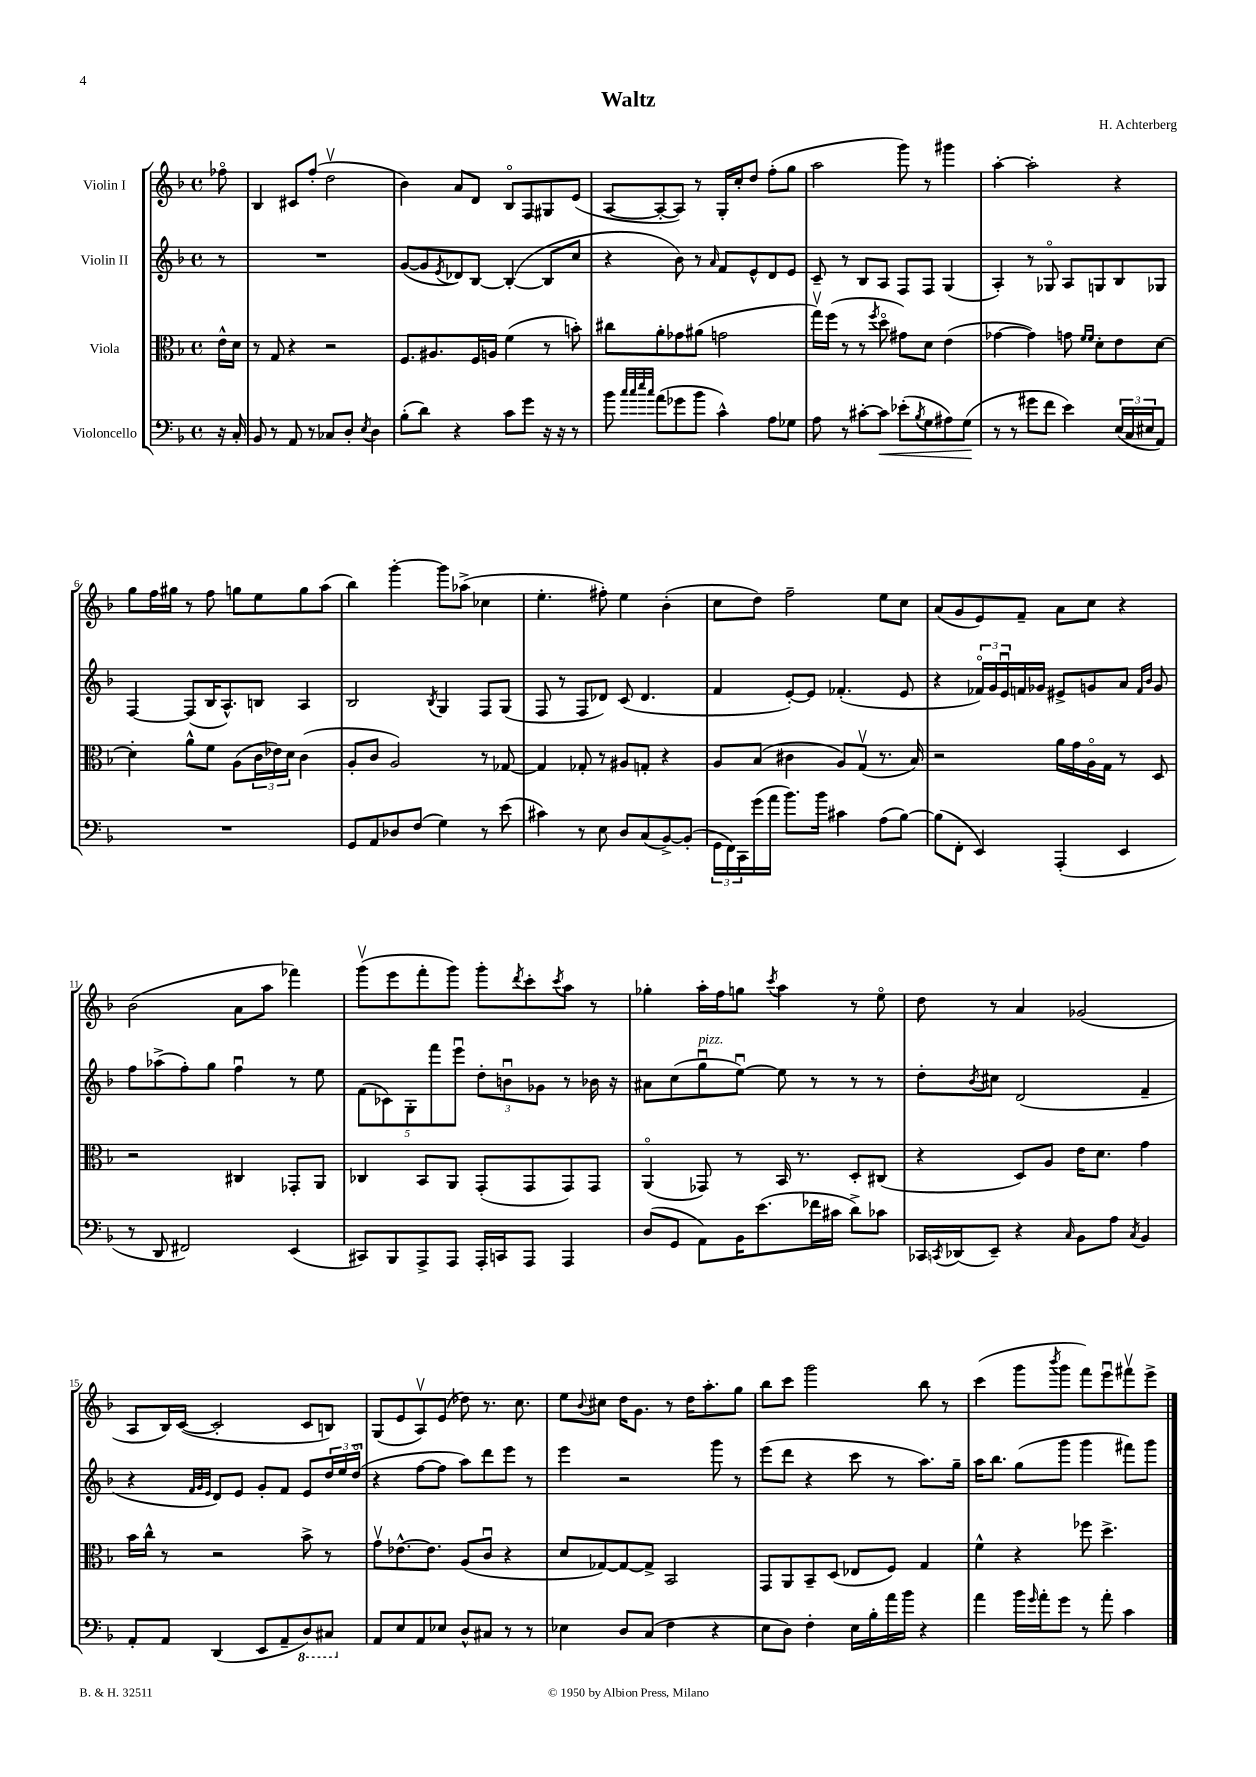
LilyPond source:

\header { title = "Waltz" composer = "H. Achterberg" }
<<
\new StaffGroup <<
\new Staff = "s0" \with { instrumentName = "Violin I" } {
    \clef treble \key f \major \defaultTimeSignature \time 4/4 \partial 8
    fes''8\flageolet |
    bes4 cis'8 f''8-.( d''2\upbow |
    bes'4) a'8 d'8 bes8\flageolet f8 gis8 e'8( |
    a8~ a8~-. a8) r8 g16-. c''16-. d''8 f''8-.( g''8 |
    a''2 g'''8) r8 gis'''4 |
    a''4~-. a''2-. r4 |
    g''8 f''16 gis''16 r8 f''8 g''8 e''8 g''8 a''8( |
    bes''4) g'''4~-. g'''8 aes''8->( ces''4 |
    e''4.-. fis''8-.) e''4 bes'4-.( |
    c''8 d''8) f''2-- e''8 c''8 |
    a'8( g'8 e'8) f'8-- a'8 c''8 r4 |
    bes'2( a'8 a''8 fes'''4) |
    g'''8\upbow( e'''8 f'''8-. g'''8) g'''8-. \acciaccatura { d'''8 } c'''8-. \acciaccatura { c'''8 } a''8 r8 |
    ges''4-. a''16-. f''16 g''8 \acciaccatura { c'''8 } a''4 r8 e''8\flageolet |
    d''8 r8 a'4 ges'2( |
    a8 bes16) c'16~( c'2-. c'8 b8) |
    g8( e'8 a8\upbow) e'8( des''8) r8. c''8. |
    e''8 \appoggiatura { bes'8 } cis''8 d''16 g'8. r8 d''16 a''8.-. g''8 |
    bes''8 c'''8 g'''2 bes''8 r8 |
    c'''4( g'''8 \acciaccatura { bes'''8 } g'''8 f'''8) e'''8\downbow fis'''8\upbow e'''8-> \bar "|." |
}
\new Staff = "s1" \with { instrumentName = "Violin II" } {
    \clef treble \key f \major \defaultTimeSignature \time 4/4 \partial 8
    r8 |
    R1 |
    g'8~( g'8 \acciaccatura { e'8 } des'8) bes8~ bes4~-.( bes8 c''8 |
    r4 bes'8) r8 \grace { a'16 } f'8 e'8-^ d'8 e'8 |
    c'8-- r8 bes8 a8 f8 f8 g4( |
    a4-.) r8 ges8\flageolet a8 g8 bes8 ges8 |
    f4~ f8( bes16 a8.-^) b8 a4 |
    bes2 \acciaccatura { bes8 } g4 f8 g8( |
    f8 r8 f8 des'8) c'8( des'4. |
    f'4 e'8~-.) e'8 fes'4.-.( e'8 |
    r4 \tuplet 3/2 { fes'16\flageolet) g'16 e'16\downbow } f'16 ges'16 eis'8-> g'8 a'8 \grace { f'16 bes'16 } g'8 |
    f''8 aes''8->( f''8-.) g''8 f''4\downbow r8 e''8 |
    \tuplet 5/4 { f'8( ces'8) g8-. f'''8 e'''8\downbow } \tuplet 3/2 { d''8-. b'8\downbow ges'8 } r8 bes'16 r16 |
    ais'8 c''8( g''8\downbow^\markup { \italic "pizz." } e''8~\downbow) e''8 r8 r8 r8 |
    d''8-. \acciaccatura { bes'8 } cis''8 d'2( f'4-- |
    r4 \grace { f'32 g'32 e'32 } d'8) e'8 g'8-. f'8 e'8 \tuplet 3/2 { d''16 e''16 d''16\flageolet( } |
    r4 f''8~ f''8 a''8) d'''8 e'''8 r8 |
    e'''4 r2 g'''8 r8 |
    e'''8( d'''8 r4 c'''8 r8 a''8.) g''16-- |
    a''16 bes''8. g''8( g'''8 g'''4 fis'''8) g'''8 \bar "|." |
}
\new Staff = "s2" \with { instrumentName = "Viola" } {
    \clef alto \key f \major \defaultTimeSignature \time 4/4 \partial 8
    e'16-^ d'16 |
    r8 g8 r4 r2 |
    f8. ais8. f16 a16 f'4( r8 b'8-.) |
    cis''8 a'8-. ges'8 ais'8( g'2 |
    g''16\upbow) f''16( r8 r8 \acciaccatura { f''8 } d''8\flageolet gis'8) d'8 e'4( |
    ges'4~ ges'4) g'8 \grace { f'16 f'16 } d'8-. e'8 d'8~ |
    d'4-. a'8-^ f'8 a8( \tuplet 3/2 { c'16 ees'16) d'16 } c'4( |
    a8-. c'8 a2) r8 ges8~ |
    ges4 ges8-. r8 ais8 g8-. r4 |
    a8 bes8( cis'4 a8) g8\upbow( r8. bes16) |
    r2 a'16 g'16 a16\flageolet g16 r8 d8 |
    r2 cis4 ges,8-. a,8 |
    ces4 bes,8 a,8 g,8-.( g,8 g,8) g,8 |
    a,4\flageolet( ges,8) r8 bes,16 r8. d8-. cis8( |
    r4 d8) a8 e'16 d'8. g'4 |
    bes'16 c''16-^ r8 r2 bes'8-> r8 |
    g'8\upbow ees'8.~-^ ees'8. a8( c'8\downbow r4 |
    d'8 ges8~) ges8~ ges8-> bes,2 |
    g,8 a,8 bes,8-- d8( ees8 f8) g4 |
    f'4-^ r4 fes''8 d''4.-> \bar "|." |
}
\new Staff = "s3" \with { instrumentName = "Violoncello" } {
    \clef bass \key f \major \defaultTimeSignature \time 4/4 \partial 8
    r16 c16-. |
    bes,8 r8 a,8 r8 ces8 d8-. \acciaccatura { e8 } d4 |
    bes8-.( d'8) r4 c'8 g'8 r16 r16 r8 |
    bes'8 \grace { c''32 c''32 e''32 c''32 } a'8( ges'8 bes'8 c'4-^) a8 ges8 |
    a8 r8 cis'8~-. cis'8\< ees'8-.( \acciaccatura { bes8 } g8 ais8) g8\!( |
    r8 r8 gis'8 f'8 e'4) \tuplet 3/2 { e16( c16 eis16 } a,8) |
    R1 |
    g,8 a,8 des8 f8( g4) r8 e'8( |
    cis'4) r8 e8 d8 c8( bes,8~->) bes,8-.( |
    \tuplet 3/2 { g,16 f,16) c,16 } g'16( a'16 bes'8.) bes'16 cis'4 a8( bes8~) |
    bes8( f,8-. e,4) a,,4-.( e,4 |
    r8 d,8 fis,2) e,4( |
    cis,8) bes,,8 a,,8-> a,,8 a,,16-. c,16 a,,8 a,,4 |
    d8( g,8 a,8) bes,16 e'8.( fes'16 cis'16 d'8->) ces'8 |
    ces,16 \acciaccatura { c,8 } des,16( e,8--) r4 \grace { c16 } bes,8 a8 \acciaccatura { c8 } bes,4 |
    a,8-. a,8 d,4( e,8 a,8-- \ottava #-1 d,8) cis,8 \ottava #0 |
    a,8 e8 a,8 ees8 d8-^ cis8 r8 r8 |
    ees4 d8 c8( f4 r4 |
    e8 d8) f4-. e16 bes16-. a'16 bes'16 r4 |
    a'4 bes'16 \grace { g'16 } a'16-. g'8 r8 a'8-. c'4 \bar "|." |
}
>>
>>
